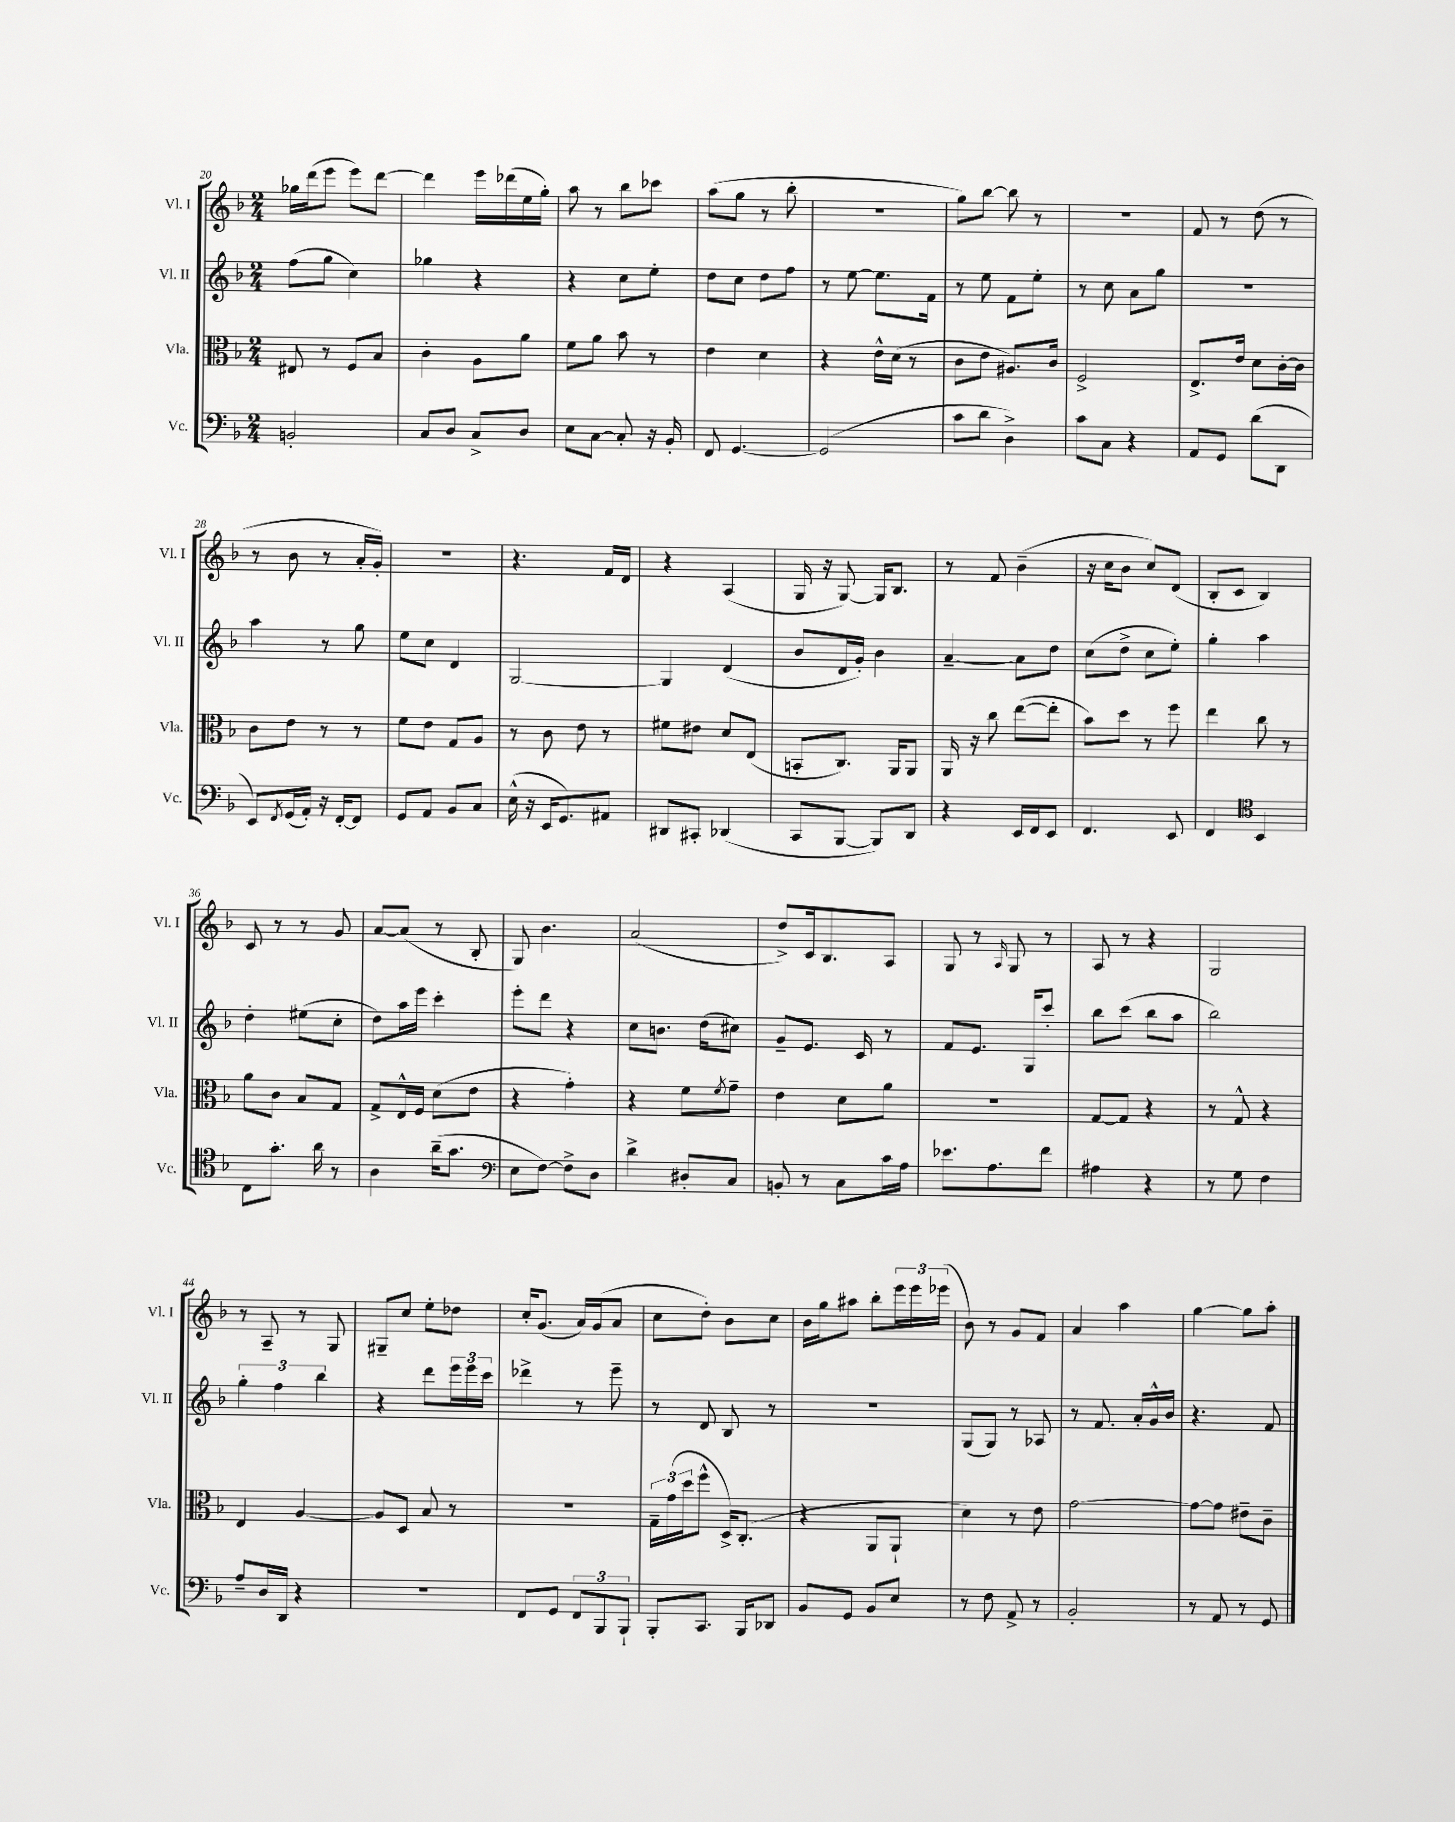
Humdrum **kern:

**kern	**kern	**kern	**kern
*part4	*part3	*part2	*part1
*staff4	*staff3	*staff2	*staff1
*I"Vc.	*I"Vla.	*I"Vl. II	*I"Vl. I
*I'Vc.	*I'Vla.	*I'Vl. II	*I'Vl. I
*clefF4	*clefC3	*clefG2	*clefG2
*k[b-]	*k[b-]	*k[b-]	*k[b-]
*M2/4	*M2/4	*M2/4	*M2/4
=20	=20	=20	=20
2BBn'/	8E#X/	(8ff\L	16gg-X\LL
.	.	.	(16ddd\J
.	8r	8gg\J	8eee\J
.	8F/L	4cc\)	8eee\L)
.	8B-/J	.	[8ddd\J
=21	=21	=21	=21
8C/L	4c'\	4gg-X\	4ddd\]
8D/J	.	.	.
8C^/L	8A\L	4r	16eee\LL
.	.	.	(16ddd-X\
8D/J	8a\J	.	16ee\
.	.	.	16gg'\JJ)
=22	=22	=22	=22
8E\L	8f\L	4r	8aa\
[8C\J	8a\J	.	8r
8C'/]	8b-\	8cc\L	8bb-\L
16r	8r	8ee'\J	8ccc-X\J
16BB-'/	.	.	.
=23	=23	=23	=23
8FF/	4e\	8dd\L	(8aa\L
[4.GG/	.	8cc\J	8gg\J
.	4d\	8dd\L	8r
.	.	8ff\J	8bb-'\
=24	=24	=24	=24
(2GG/]	4r	8r	2r
.	.	[8ee\	.
.	16e^^\LL	8.ee\L]	.
.	(16d\JJ	.	.
.	8r	.	.
.	.	16f\Jk	.
=25	=25	=25	=25
8c\L	8c\L	8r	8gg\L)
8d\J	8e\J	8ee\	[8bb-\J
4D^\)	8.A#X/L)	8f\L	8bb-\]
.	.	8ee'\J	8r
.	16c/Jk	.	.
=26	=26	=26	=26
8c\L	2F^/	8r	2r
8C\J	.	8cc\	.
4r	.	8a\L	.
.	.	8gg\J	.
=27	=27	=27	=27
8AA/L	8.E^/L	2r	8f/
8GG/J	.	.	8r
.	16e/Jk	.	.
(8d\L	8d\L	.	(8dd\
8DD\J	[16c'\L	.	8r
.	16c\JJ]	.	.
!!LO:LB:g=z
=28	=28	=28	=28
8EE/L)	8c\L	4aa\	8r
8qFF/	.	.	.
(16GG/L	8e\J	.	8b-\
16AA'/JJ)	.	.	.
16r	8r	8r	8r
[16FF'/KL	.	.	.
8FF/J]	8r	8gg\	16a'/LL
.	.	.	16g'/JJ)
=29	=29	=29	=29
8GG/L	8f\L	8ee\L	2r
8AA/J	8e\J	8cc\J	.
8BB-/L	8G/L	4d/	.
8C/J	8A/J	.	.
=30	=30	=30	=30
(16E^^\	8r	[2G/	4.r
16r	.	.	.
16EE/KL	8c\	.	.
8.GG/)	.	.	.
.	8e\	.	.
8AA#X/J	8r	.	16f/LL
.	.	.	16d/JJ
=31	=31	=31	=31
8DD#X/L	8f#X\L	4G/]	4r
8CC#X'/J	8e#X\J	.	.
(4DD-X/	8d/L	(4d/	(4A/
.	(8E/J	.	.
=32	=32	=32	=32
8CC/L	8BBn'/L	8b-/L	16G/
.	.	.	16r
[8BBB-/J	8.C/J)	16d/L	[8G/)
.	.	16g'/JJ)	.
8BBB-/L])	.	4b-\	16G/KL]
.	16AA/KL	.	8.B-/J
8DD/J	8AA/J	.	.
=33	=33	=33	=33
4r	16AA/	[4a~/	8r
.	16r	.	.
.	8cc\	.	8f/
16EE/LL	([8ee\L	8a\L]	(4b-~\
16FF/J	.	.	.
8EE/J	8ee'\J]	8dd\J	.
=34	=34	=34	=34
4.FF/	8b-\L)	(8cc\L	16r
.	.	.	16cc\KL
.	8dd\J	8dd^\J	8b-\J
.	8r	8cc\L	8cc/L)
8EE/	8ff\	8ee'\J)	(8d/J
=35	=35	=35	=35
4FF/	4ee\	4gg'\	8B-'/L
.	.	.	8c/J
*clefC4	*	*	*
4BB-/	8cc\	4aa\	4B-/)
.	8r	.	.
!!LO:LB:g=z
=36	=36	=36	=36
8C\L	8a\L	4dd'\	8c/
8.g'\J	8c\J	.	8r
.	8B-/L	(8ee#X\L	8r
16a\	.	.	.
8r	8G/J	8cc'\J	8g/
=37	=37	=37	=37
4A\	8G^/L	8dd\L)	[8a/L
.	16E^^/L	16aa\L	(8a/J]
.	16F/JJ	16eee\JJ	.
(16a~\KL	(8d\L	4ccc'\	8r
8.g\J	.	.	.
.	8e\J	.	8B-'/
=38	=38	=38	=38
*clefF4	*	*	*
8E\L	4r	8eee'\L	8G/)
[8F\J)	.	8ddd\J	4.b-\
8F^\L]	4g'\)	4r	.
8D\J	.	.	.
=39	=39	=39	=39
4d^\	4r	8cc\L	(2a/
.	.	8.bn\J	.
8D#X'/L	8f\L	.	.
.	.	(16dd\KL	.
.	8qf/	.	.
8C/J	8g~\J	8cc#X\J)	.
=40	=40	=40	=40
8BBn'/	4e\	8g~/L	8dd^/L)
8r	.	8.e/J	16c/k
.	.	.	8.B-/
8C\L	8d\L	.	.
.	.	16c/	.
16c\L	8a\J	8r	8A/J
16A\JJ	.	.	.
=41	=41	=41	=41
8.e-X\L	2r	8f/L	8G/
.	.	8.e/J	8r
8.A\	.	.	.
.	.	.	16qqA/
.	.	.	8G/
.	.	16G/KL	.
8f\J	.	8ccc'/J	8r
=42	=42	=42	=42
4A#X\	[8G/L	8bb-\L	8A/
.	8G/J]	(8ccc\J	8r
4r	4r	8bb-\L	4r
.	.	8aa\J	.
=43	=43	=43	=43
8r	8r	2bb-\)	2G/
8G\	8G^^/	.	.
4F\	4r	.	.
!!LO:LB:g=z
=44	=44	=44	=44
8A~/L	4E/	6gg'\	8r
16D/L	.	.	8A~/
.	.	6ff\	.
16DD/JJ	.	.	.
4r	[4A/	.	8r
.	.	6bb-\	.
.	.	.	8G/
=45	=45	=45	=45
2r	8A/L]	4r	8G#X~/L
.	8D/J	.	8cc/J
.	8B-/	8ddd\L	8ee'\L
.	8r	24eee\L	8dd-X\J
.	.	24eee\	.
.	.	24ccc\JJ	.
=46	=46	=46	=46
8FF/L	2r	4ddd-X^\	16cc'/KL
.	.	.	(8.g/J
8GG/J	.	.	.
12FF/L	.	8r	16a/LL)
.	.	.	(16g/J
12BBB-/	.	.	.
.	.	8eee~\	8a/J
12BBB-`/J	.	.	.
=47	=47	=47	=47
8BBB-'/L	24G~\LL	8r	8cc\L
.	(24g\	.	.
.	24dd\J	.	.
8.CC/J	8ff^^\J	8d/	8dd'\J)
.	16D^/KL)	8B-/	8b-\L
16BBB-/KL	(8.C'/J	.	.
8DD-X/J	.	8r	8cc\J
=48	=48	=48	=48
8BB-/L	4r	2r	16b-\LL
.	.	.	16gg\J
8GG/J	.	.	8aa#X\J
8BB-/L	8AA/L	.	8bb-'\L
8E/J	8AA`/J	.	24eee\L
.	.	.	24eee\
.	.	.	(24eee-X\JJ
=49	=49	=49	=49
8r	4d\)	(8G/L	8b-\)
8F\	.	8G/J)	8r
8AA^/	8r	8r	8g/L
8r	8e\	8A-X/	8f/J
=50	=50	=50	=50
2BB-'/	[2g\	8r	4a/
.	.	8.f/	.
.	.	.	4aa\
.	.	16a'/LL	.
.	.	16g^^/	.
.	.	16b-/JJ	.
=51	=51	=51	=51
8r	8g\L_	4.r	[4gg\
8AA/	8g\J]	.	.
8r	8e#X~\L	.	8gg\L]
8GG/	8c~\J	8f/	8aa'\J
==	==	==	==
*-	*-	*-	*-
